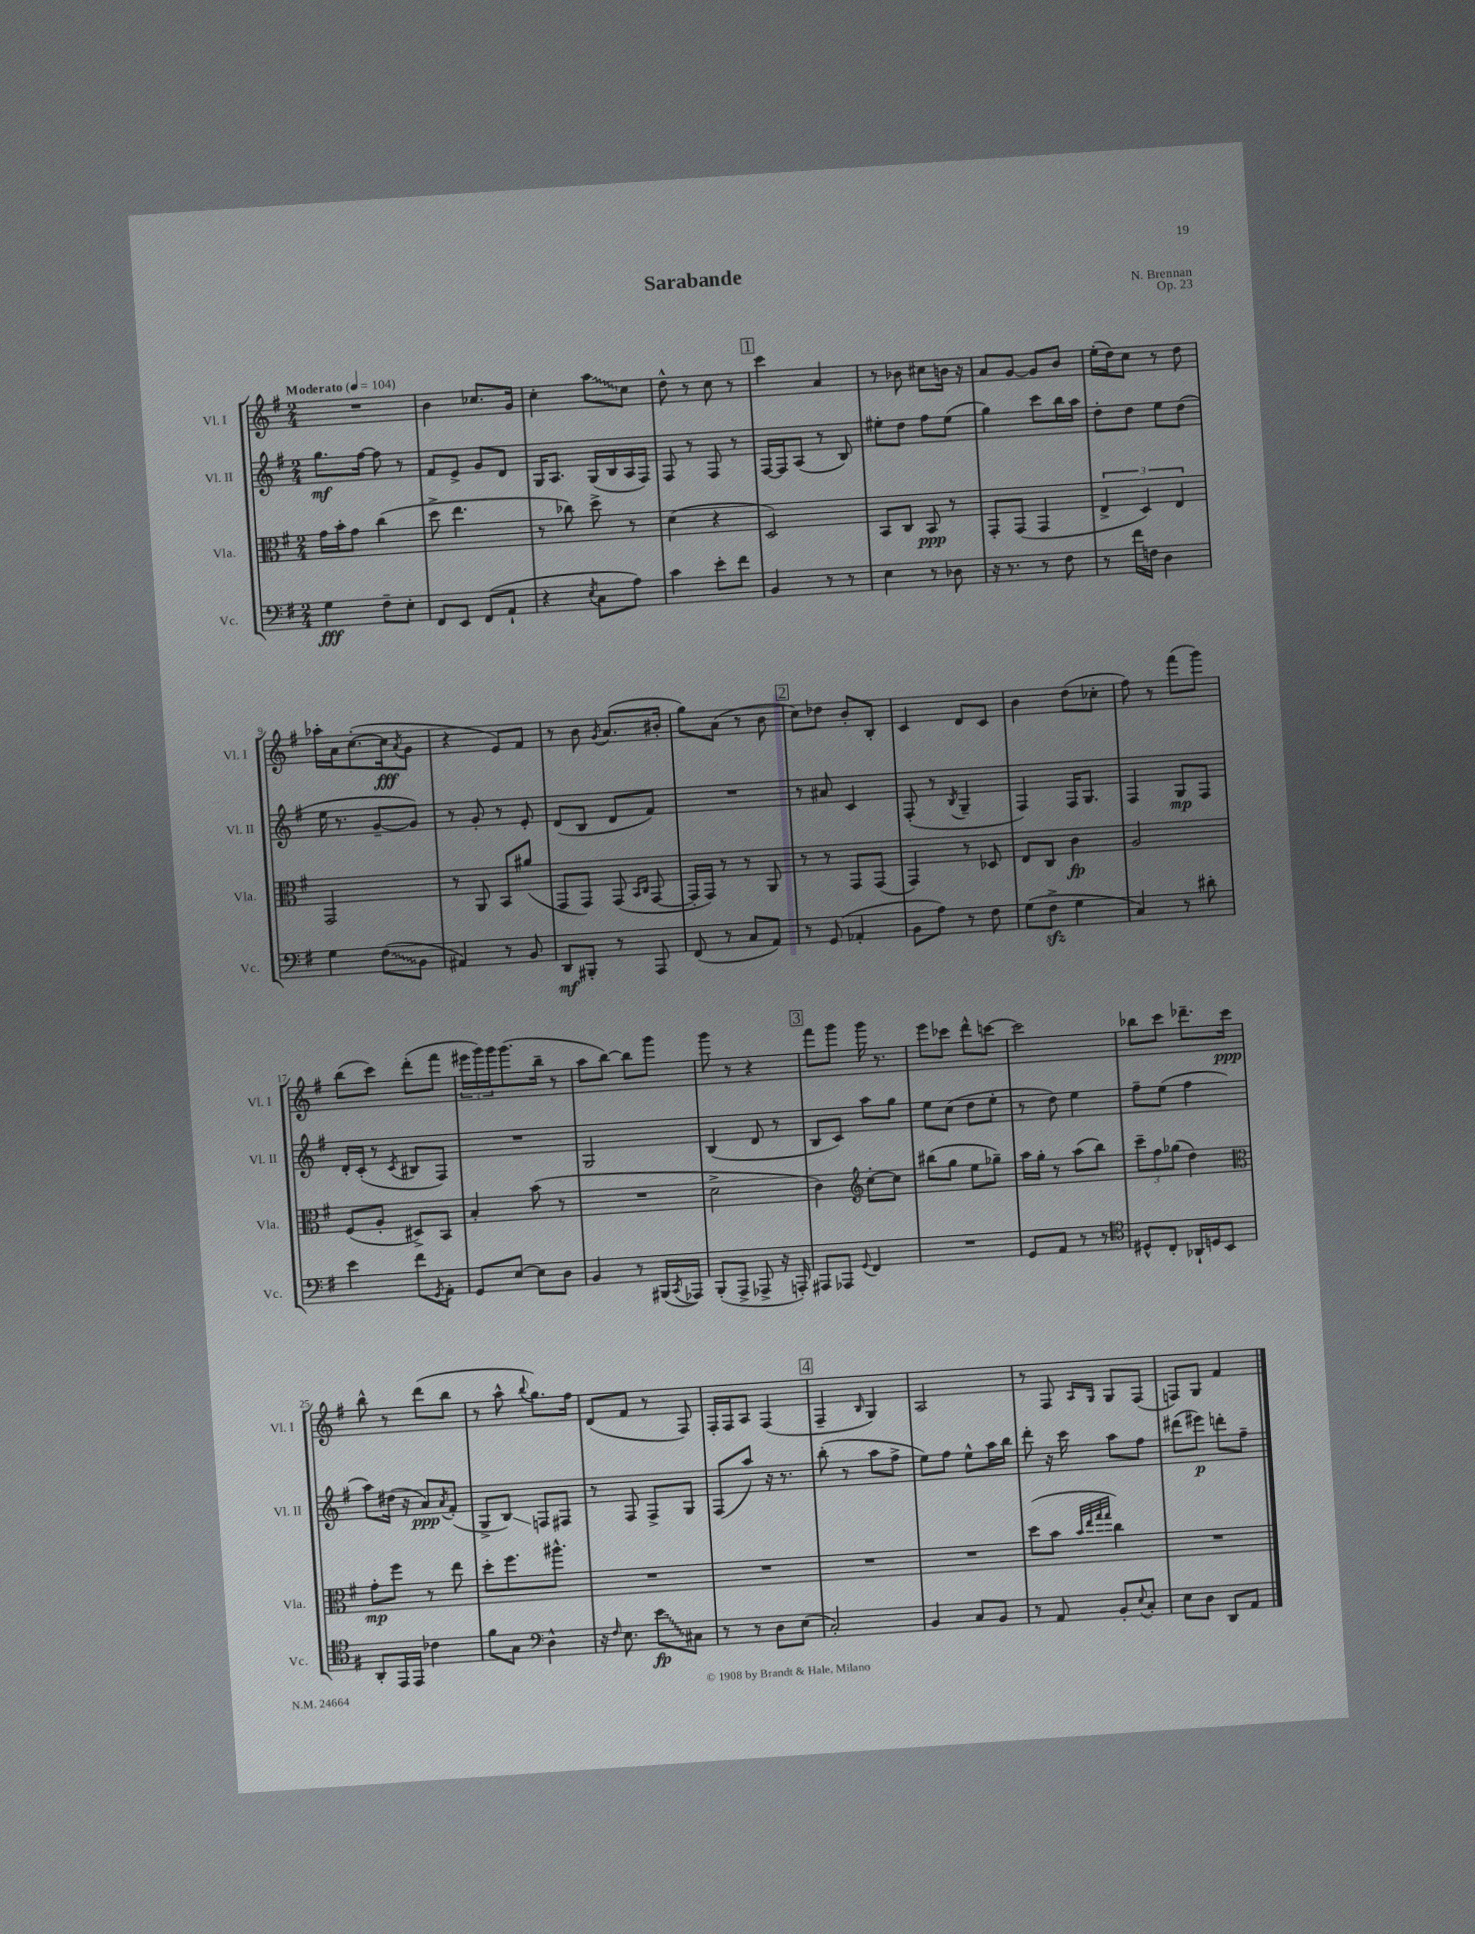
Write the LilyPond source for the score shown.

\header { title = "Sarabande" composer = "N. Brennan" opus = "Op. 23" }
<<
\new StaffGroup <<
\new Staff = "s0" \with { instrumentName = "Vl. I" shortInstrumentName = "Vl. I" } {
    \clef treble \key g \major \numericTimeSignature \time 2/4 \tempo "Moderato" 4 = 104
    R2 |
    b'4 ces''8. g'16 |
    c''4-. \once \override Glissando.style = #'zigzag a''8\glissando c''8 |
    d''8-^ r8 c''8 r8 |
    \mark \markup { \box "1" } c'''4 a'4 |
    r8 bes'8 cis''8 b'16 r16 |
    a'8 g'8~ g'8 b'8 |
    e''16-.( d''16) c''8 r8 d''8 |
    aes''16-. a'16 c''8.~-.( c''16\fff \acciaccatura { a'8 } g'8 |
    r4 e'8) fis'8 |
    r8 b'8 \acciaccatura { g'8 } a'8.( bis'16-. |
    g''8) a'8( r8 b'8 |
    \mark \markup { \box "2" } c''8) des''8 b'8-. b8-. |
    c'4 d'8 c'8 |
    b'4 d''8( ces''8-. |
    fis''8) r8 fis'''8( g'''8) |
    b''8( c'''8) d'''8-.( fis'''8 |
    \tuplet 3/2 { eis'''16 g'''16) g'''16 } g'''8.( b''16-- r8 |
    a''8 b''8~) b''8 g'''8 |
    g'''8 r8 r4 |
    \mark \markup { \box "3" } fis'''8 g'''8 g'''16 r8. |
    e'''8 ces'''8 d'''8-^ c'''8~ |
    c'''2 |
    bes''8 c'''8 des'''8.-- c'''16\ppp |
    b''8-^ r8 d'''8( b''8 |
    r8 a''8-^ \appoggiatura { b''8 } g''8.) fis''16 |
    d'8( fis'8 r8 fis8) |
    fis16-. fis16 a8 fis4( |
    \mark \markup { \box "4" } fis4-- \grace { b16 } g4) |
    a2 |
    r8 fis8 \grace { a16 g16 } g8 fis8( |
    f8) g8 fis'4 \bar "|." |
}
\new Staff = "s1" \with { instrumentName = "Vl. II" shortInstrumentName = "Vl. II" } {
    \clef treble \key g \major \numericTimeSignature \time 2/4
    g''8.\mf fis''16~ fis''8 r8 |
    fis'8 e'8-> g'8 d'8 |
    g16 a8. g16( b16 a16 fis16) |
    fis8 r8 fis8 r8 |
    \mark \markup { \box "1" } fis16~ fis16 a8( r8 b8) |
    eis''8-. d''8 fis''8 eis''8( |
    g''4) c'''8 b''16 a''16 |
    d''8-. d''8 e''8 d''8( |
    e''16 r8. g'8~-- g'8) |
    r8 g'8-. r8 e'8-. |
    d'8( b8 d'8 fis'8) |
    R2 |
    \mark \markup { \box "2" } r8 ais'8 c'4 |
    fis8-.( r8 \acciaccatura { b8 } g4-- |
    fis4) fis16 g8. |
    fis4 g8\mp fis8 |
    d'16-. c'16-.( r8 \acciaccatura { c'8 } bis8 fis8) |
    R2 |
    g2 |
    b4( d'8 r8 |
    \mark \markup { \box "3" } b8 c'8) a''8 g''8 |
    e''8 c''8( d''8 e''8-. |
    r8 d''8) e''4 |
    fis''8-- e''8( fis''4 |
    a''8) dis''16( r16 a'8\ppp) \acciaccatura { a'8 } fis'8-.( |
    g8-> b8\glissando) f8 fis8 |
    r8 fis8 fis8-> g8 |
    fis8( a''8) r16 r8. |
    \mark \markup { \box "4" } b''8-.( r8 a''8 fis''8-> |
    e''8) fis''8 e''8-^ a''16 b''16 |
    d'''8-. r16 c'''16 a''8 fis''8 |
    dis'''8( eis'''8\p) d'''8-. fis''8-- \bar "|." |
}
\new Staff = "s2" \with { instrumentName = "Vla." shortInstrumentName = "Vla." } {
    \clef alto \key g \major \numericTimeSignature \time 2/4
    g'16 b'16-. g'8 c''4( |
    d''8-> e''4. |
    r8 ces''8) d''8-> r8 |
    d'4( r4 |
    \mark \markup { \box "1" } d2) |
    b,8 c8 b,8\ppp r8 |
    g,8-. g,8( g,4 |
    \tuplet 3/2 { e4-> d4) e4 } |
    g,2 |
    r8 a,8 b,8 ais'8( |
    g,8 g,8) g,8( \grace { b,16 c16 } g,8~ |
    g,16-. g,16) r8 r8 a,8 |
    \mark \markup { \box "2" } r8 r8 g,8 g,8( |
    g,4) r8 des8 |
    e8 c8 c'4\fp |
    a2 |
    fis8( a8-. dis8->) b,8 |
    b4-. b'8( r8 |
    R2 |
    d'2-> |
    \mark \markup { \box "3" } c'4) \clef treble c''8~-. c''8 |
    bis''8( g''8 e''8 ges''8--) |
    a''16 g''16-. r8 a''8( b''8) |
    \tuplet 3/2 { c'''8-- fis''8 ges''8( } d''4) |
    \clef alto g'8-.\mp fis''8 r8 e''8 |
    d''8-. fis''8. ais''8.-^ |
    R2 |
    R2 |
    \mark \markup { \box "4" } R2 |
    R2 |
    d''8( b'8 \grace { b'32 e''32 g''32 g''32 } c''4) |
    R2 \bar "|." |
}
\new Staff = "s3" \with { instrumentName = "Vc." shortInstrumentName = "Vc." } {
    \clef bass \key g \major \numericTimeSignature \time 2/4
    g4\fff fis8-- e8-. |
    fis,8 e,8 fis,8( a,8-! |
    r4 \acciaccatura { e8 } c8 a8) |
    c'4 e'8-. fis'8 |
    \mark \markup { \box "1" } b,4 r8 r8 |
    e4 r8 des8 |
    r16 r8. r8 fis8 |
    r8 fis'16 f16 d4 |
    g4 \once \override Glissando.style = #'zigzag fis8\glissando( b,8 |
    ais,4) r8 b,8 |
    d,8\mf bis,,8-. r8 a,,8 |
    fis,8( r8 c8 a,8) |
    \mark \markup { \box "2" } r8 g,8( aes,4-. |
    b,8 a8) r8 fis8 |
    g8( fis8->\sfz g4 |
    c4) r8 dis'8-. |
    e'4 fis'8 \acciaccatura { g,8 } a,8-. |
    g,8 e8~ e8 d8 |
    b,4 r8 bis,,16( \acciaccatura { c,8 } aes,,16) |
    b,,8-.( a,,8-> aes,,8-> r16 a,,16-.) |
    \mark \markup { \box "3" } ais,,8 aes,,8 \appoggiatura { g,8 } fis,4 |
    R2 |
    g,8 a,8 r8 r8 |
    \clef tenor dis8-^ c8-. aes,16-! d16 b,8 |
    a,8-. e,16 e,16 ces'4 |
    fis'8 g8 \clef bass d4-^ |
    r16 \grace { fis16 } e8. \once \override Glissando.style = #'zigzag e'8\glissando\fp cis8 |
    r8 r8 d8 e8( |
    \mark \markup { \box "4" } c2-.) |
    b,4 c8 b,8 |
    r8 a,8 b,8-. \appoggiatura { e8 } c8-. |
    e8 d8 d,8 a,8 \bar "|." |
}
>>
>>
